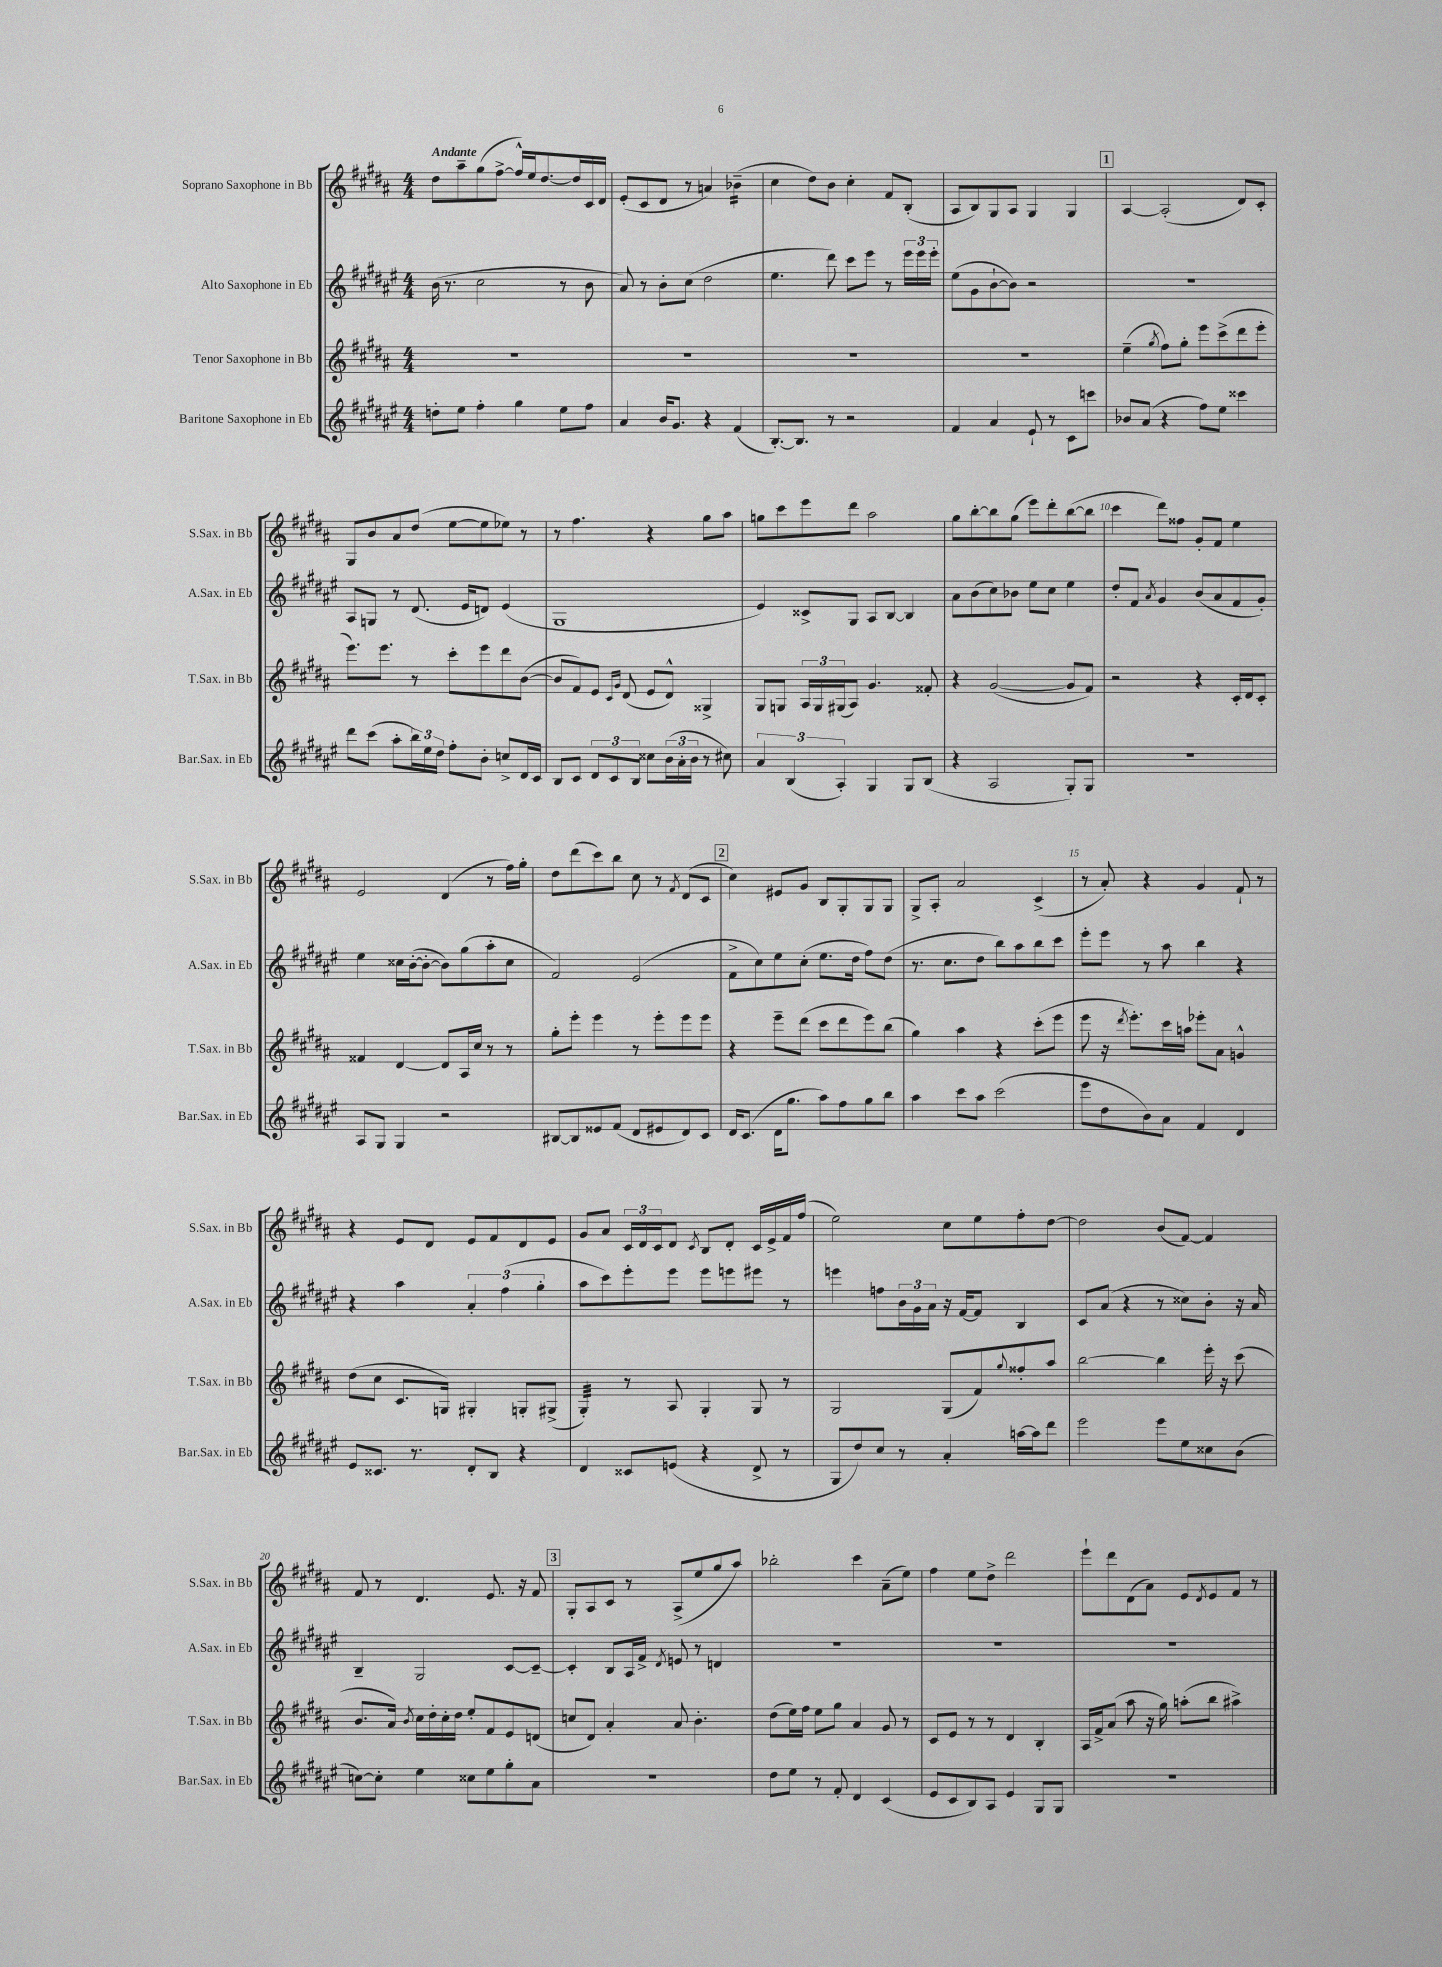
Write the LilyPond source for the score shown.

<<
\new StaffGroup <<
\new Staff = "s0" \with { instrumentName = "Soprano Saxophone in Bb" shortInstrumentName = "S.Sax. in Bb" } {
    \clef treble \key b \major \numericTimeSignature \time 4/4 \tempo "Andante"
    dis''8 ais''8-- gis''8( fis''8~-> fis''16-^) e''16 dis''8.~ dis''16 cis'16 dis'16 |
    e'8-.( cis'8 dis'8 r8 a'4) bes'4:16--( |
    cis''4 dis''8) b'8 cis''4-. fis'8 b8-.( |
    ais8 b8) gis8 ais8 gis4 gis4 |
    \mark \markup { \box "1" } ais4~ ais2-.( dis'8) cis'8-. |
    gis8 b'8 ais'8 dis''8( e''8~ e''8 ees''8) r8 |
    r8 fis''4. r4 gis''8 ais''8 |
    g''8 cis'''8 e'''8 dis'''8 ais''2 |
    gis''8 b''8~-. b''8 gis''8( e'''8) dis'''8-. b''8~( b''8 |
    cis'''4 dis'''8) fisis''8 gis'8-. fis'8 e''4 |
    e'2 dis'4( r8 fis''16) gis''16-. |
    dis''8 dis'''8( cis'''8) b''8 cis''8 r8 \acciaccatura { fis'8 } dis'8( cis'8 |
    \mark \markup { \box "2" } cis''4) eis'8 gis'8 b8 gis8-. gis8 gis8 |
    gis8-> ais8-. ais'2 cis'4->( |
    r8 ais'8-.) r4 gis'4 fis'8-! r8 |
    r4 e'8 dis'8 e'8 fis'8 dis'8 e'8 |
    gis'8 ais'8 \tuplet 3/2 { cis'16 dis'16 cis'16 } dis'8 \acciaccatura { cis'8 } b8 dis'8-. cis'16 e'16-> fis'16 fis''16( |
    e''2) cis''8 e''8 fis''8-. dis''8~ |
    dis''2 b'8( fis'8~) fis'4 |
    fis'8 r8 dis'4. e'8. r16 fis'8 |
    \mark \markup { \box "3" } gis8-. ais8 cis'8 r8 ais8->( e''8 gis''8 ais''8) |
    bes''2-. cis'''4 ais'8--( e''8) |
    fis''4 e''8 dis''8-> dis'''2 |
    e'''8-! dis'''8 dis'8( ais'8) e'8 \acciaccatura { dis'8 } e'8 fis'8 r8 \bar "|." |
}
\new Staff = "s1" \with { instrumentName = "Alto Saxophone in Eb" shortInstrumentName = "A.Sax. in Eb" } {
    \clef treble \key fis \major \numericTimeSignature \time 4/4
    b'16( r8. cis''2 r8 b'8 |
    ais'8) r8 b'8-. cis''8( dis''2 |
    eis''4. dis'''8) cis'''8 eis'''8 r8 \tuplet 3/2 { eis'''16 eis'''16 eis'''16-. } |
    eis''8( gis'8 b'8~-! b'8) r2 |
    \mark \markup { \box "1" } r1 |
    ais8 g8 r8 dis'8.( eis'16 d'8) eis'4( |
    gis1 |
    eis'4) cisis'8-> gis8 ais8 b8~ b4 |
    ais'8 b'8( cis''8) bes'8 eis''8 cis''8 eis''4 |
    dis''8-. fis'8 \acciaccatura { ais'8 } gis'4 b'8( ais'8 fis'8 gis'8-.) |
    eis''4 cisis''16 b'16~-.( b'8~-. b'8) gis''8( ais''8-. cisis''8 |
    fis'2) eis'2( |
    \mark \markup { \box "2" } fis'8-> cis''8) eis''8 cis''8-.( eis''8. dis''16 fis''8) dis''8( |
    r8. cis''8. dis''8 b''8) ais''8 b''8 cis'''8 |
    eis'''8-. eis'''8 r8 ais''8 b''4 r4 |
    r4 ais''4 \tuplet 3/2 { ais'4-. fis''4( gis''4-. } |
    ais''8 cis'''8) eis'''8-. eis'''8 eis'''8 e'''8 eis'''8 r8 |
    e'''4 f''8 \tuplet 3/2 { b'16 gis'16 ais'16 } r16 fis'16~ fis'8 b4 |
    cis'8 ais'8( r4 r8 cisis''8) b'8-. r16 ais'16 |
    b4-- gis2 cis'8~ cis'8~-- |
    \mark \markup { \box "3" } cis'4-. b8 ais16 fis'16-> \acciaccatura { dis'8 } e'8 r8 d'4 |
    R1 |
    R1 |
    R1 \bar "|." |
}
\new Staff = "s2" \with { instrumentName = "Tenor Saxophone in Bb" shortInstrumentName = "T.Sax. in Bb" } {
    \clef treble \key b \major \numericTimeSignature \time 4/4
    R1 |
    R1 |
    R1 |
    R1 |
    \mark \markup { \box "1" } e''4--( \acciaccatura { gis''8 } fis''8) gis''8-. e'''8 cis'''8->( dis'''8 e'''8-. |
    e'''8.) e'''8. r8 cis'''8-. e'''8 dis'''8 b'8~( |
    b'8 fis'8) e'8 \grace { cis'16 gis'16 } dis'8( e'8 dis'8-^) gisis4-> |
    gis8 g8 \tuplet 3/2 { ais16 g16 gis16( } ais8) gis'4. fisis'8-. |
    r4 gis'2~( gis'8 fis'8) |
    r2 r4 cis'16-. dis'16 cis'8-. |
    fisis'4 dis'4~ dis'8 ais16 cis''16 r8 r8 |
    gis''8-. e'''8-. e'''4 r8 e'''8-. e'''8 e'''8 |
    \mark \markup { \box "2" } r4 e'''8-- dis'''8( cis'''8 dis'''8 e'''8) b''8( |
    gis''4) ais''4 r4 cis'''8-.( e'''8 |
    e'''8 r16 \acciaccatura { dis'''8 } e'''8.-.) cis'''16 a''16 ees'''8-. ais'8 g'4-^ |
    dis''8( cis''8 cis'8. g16) gis4-. g8-. gis8->( |
    gis4:32-.) r8 ais8 gis4-. gis8 r8 |
    gis2 gis8( fis'8) \appoggiatura { gis''8 } fisis''8-. ais''8 |
    b''2~ b''4 e'''16-. r16 cis'''8( |
    b'8. ais'16) \acciaccatura { b'8 } cis''16 dis''16-. cis''16-. dis''16 e''8-. fis'8 e'8 d'8( |
    \mark \markup { \box "3" } c''8 dis'8) ais'4-. ais'8 b'4.-. |
    dis''8( e''16) fis''16 e''8 gis''8 ais'4 gis'8 r8 |
    cis'8 e'8 r8 r8 dis'4 b4-. |
    ais16 fis'16-> ais'8( ais''8 r16 gis''16) a''8-.( b''8 ais''4->) \bar "|." |
}
\new Staff = "s3" \with { instrumentName = "Baritone Saxophone in Eb" shortInstrumentName = "Bar.Sax. in Eb" } {
    \clef treble \key fis \major \numericTimeSignature \time 4/4
    d''8-. eis''8 fis''4-. gis''4 eis''8 fis''8 |
    ais'4 b'16 gis'8. r4 fis'4( |
    b8.~-.) b8. r8 r2 |
    fis'4 ais'4 eis'8-! r8 cis'8 c'''8 |
    \mark \markup { \box "1" } bes'8 ais'8( r4 fis''8) eis''8 cisis'''4 |
    dis'''8 cis'''8( ais''8-. \tuplet 3/2 { b''16) eis''16 dis''16 } fis''8-. b'8-. c''8-> dis'16 cis'16 |
    b8 cis'8 \tuplet 3/2 { dis'8 cis'8 b8 } cisis''8 \tuplet 3/2 { b'16( ais'16-. b'16 } r8 cis''8) |
    \tuplet 3/2 { ais'4 b4( ais4-.) } gis4 gis8 b8( |
    r4 ais2 gis8-.) gis8 |
    R1 |
    ais8 gis8 gis4 r2 |
    bis8~ bis8 eisis'8 fis'8( dis'8 eis'8 dis'8) cis'8 |
    \mark \markup { \box "2" } dis'16 cis'8.( dis'16 gis''8. ais''8) fis''8 gis''8 b''8 |
    ais''4 cis'''8 ais''8 cis'''2( |
    eis'''8 dis''8 b'8) ais'8 fis'4 dis'4 |
    eis'8 cisis'8. r8. dis'8-. b8 r4 |
    dis'4 cisis'8 e'8( r4 dis'8-> r8 |
    gis8 dis''8) cis''8 r8 ais'4-. a''16~ a''16 dis'''8 |
    eis'''2 eis'''8 eis''8 cisis''8 b'8( |
    c''8~) c''8-. eis''4 cisis''8 eis''8 gis''8-. ais'8 |
    \mark \markup { \box "3" } r1 |
    dis''8 eis''8 r8 fis'8-. dis'4 cis'4( |
    eis'8 cis'8 b8) ais8 eis'4 gis8 gis8 |
    R1 \bar "|." |
}
>>
>>
\layout { \context { \Score \override BarNumber.break-visibility = ##(#f #t #t) barNumberVisibility = #(every-nth-bar-number-visible 5) } }
